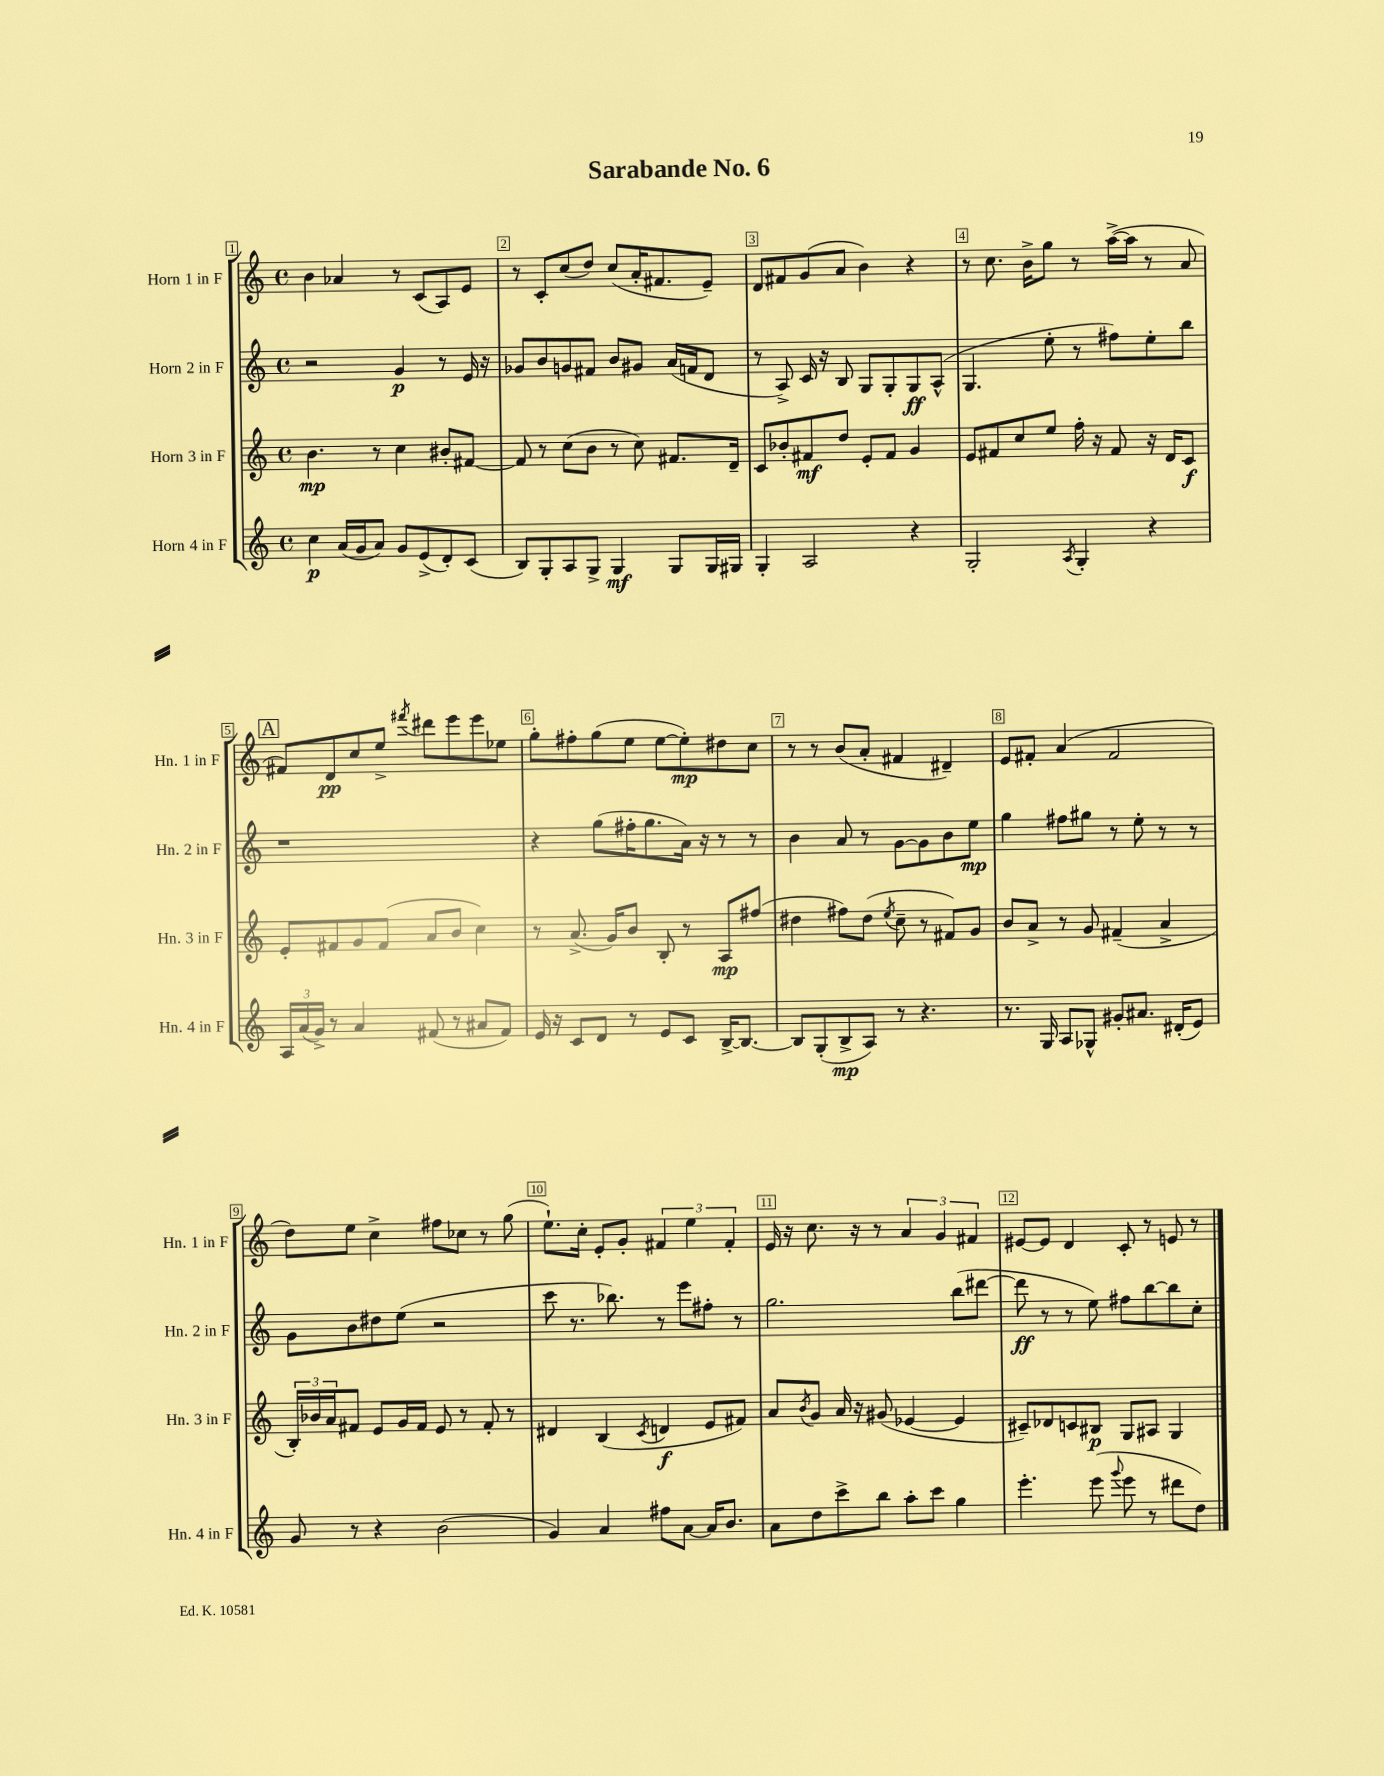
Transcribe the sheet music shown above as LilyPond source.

\header { title = "Sarabande No. 6" }
<<
\new StaffGroup <<
\new Staff = "s0" \with { instrumentName = "Horn 1 in F" shortInstrumentName = "Hn. 1 in F" } {
    \clef treble \key c \major \defaultTimeSignature \time 4/4
    b'4 aes'4 r8 c'8( a8) e'8 |
    r8 c'8-. c''8( d''8) c''8( a'16-. fis'8. e'8--) |
    d'8 fis'8 g'8( a'8 b'4) r4 |
    r8 c''8. b'16-> g''8 r8 a''16~->( a''16 r8 a'8 |
    \mark \markup { \box "A" } fis'8) d'8\pp c''8 e''8-> \acciaccatura { fis'''8 } dis'''8 e'''8 e'''8 ees''8 |
    g''8-. fis''8-. g''8( e''8 e''8~ e''8-.\mp) dis''8 c''8 |
    r8 r8 b'8( a'8-. fis'4 dis'4--) |
    e'8 fis'8-. a'4( fis'2 |
    d''8) e''8 c''4-> fis''8 ces''8 r8 g''8( |
    e''8.-!) c''16-. e'8-. g'8-. \tuplet 3/2 { fis'4 e''4 fis'4-. } |
    e'16 r16 c''8. r16 r8 \tuplet 3/2 { a'4 g'4 fis'4 } |
    eis'8~ eis'8 d'4 c'8-. r8 e'8 r8 \bar "|." |
}
\new Staff = "s1" \with { instrumentName = "Horn 2 in F" shortInstrumentName = "Hn. 2 in F" } {
    \clef treble \key c \major \defaultTimeSignature \time 4/4
    r2 g'4\p r8 e'16 r16 |
    ges'8 b'8 g'8 fis'8 b'8 gis'8 a'16( f'16 d'8 |
    r8 a8->) c'16 r16 b8 g8 g8-. g8\ff a8-^( |
    g4. e''8-. r8 fis''8) e''8-. b''8 |
    \mark \markup { \box "A" } r1 |
    r4 g''8( fis''16-. g''8. a'16) r16 r8 r8 |
    b'4 a'8 r8 g'8~ g'8 b'8 e''8\mp |
    g''4 fis''8 gis''8 r8 e''8-. r8 r8 |
    g'8 b'8 dis''8 e''8( r2 |
    c'''8 r8. bes''8.) r8 e'''8 fis''8-. r8 |
    g''2. b''8( dis'''8~ |
    dis'''8\ff r8 r8 e''8) fis''8 b''8~ b''8 c''8-. \bar "|." |
}
\new Staff = "s2" \with { instrumentName = "Horn 3 in F" shortInstrumentName = "Hn. 3 in F" } {
    \clef treble \key c \major \defaultTimeSignature \time 4/4
    b'4.\mp r8 c''4 bis'8-. fis'8~ |
    fis'8 r8 c''8( b'8 r8 c''8) fis'8. d'16-- |
    c'8 bes'8-. fis'8\mf d''8 e'8-. fis'8 g'4 |
    e'8 fis'8 c''8 e''8 f''16-. r16 fis'8 r16 d'16 c'8\f |
    \mark \markup { \box "A" } e'8-. fis'8 g'8 fis'8( a'8 b'8 c''4) |
    r8 a'8.->( g'16) b'8 b8-. r8 a8\mp fis''8( |
    dis''4 fis''8) dis''8( \acciaccatura { e''8 } c''8-- r8 fis'8) g'8 |
    b'8 a'8-> r8 g'8 fis'4--( a'4-> |
    \tuplet 3/2 { b16-.) bes'16 a'16 } fis'8 e'8 g'16 fis'16 e'8 r8 fis'8-. r8 |
    dis'4 b4( \acciaccatura { c'8 } d'4\f e'8 fis'8) |
    a'8 \acciaccatura { b'8 } g'8 a'16 r16 gis'8( ees'4~ ees'4 |
    cis'8--) des'8 c'8 bis8\p g8 ais8 g4 \bar "|." |
}
\new Staff = "s3" \with { instrumentName = "Horn 4 in F" shortInstrumentName = "Hn. 4 in F" } {
    \clef treble \key c \major \defaultTimeSignature \time 4/4
    c''4\p a'16( g'16 a'8) g'8 e'8->( d'8-.) c'8( |
    b8) g8-. a8 g8-> g4\mf g8 g16 gis16 |
    g4-. a2 r4 |
    g2-. \acciaccatura { a8 } g4-. r4 |
    \mark \markup { \box "A" } \tuplet 3/2 { a16 a'16( g'16->) } r8 a'4 fis'8( r8 ais'8 fis'8) |
    e'16 r16 c'8 d'8 r8 e'8 c'8 b16~-> b8.~ |
    b8 g8-.( b8->\mp a8) r8 r4. |
    r8. g16 a8 ges8-^ gis'8-. ais'8. dis'16-.( e'8) |
    g'8 r8 r4 b'2( |
    g'4) a'4 fis''8 a'8~ a'16 b'8. |
    a'8 d''8 c'''8-> b''8 a''8-. c'''8 g''4 |
    e'''4.-. e'''8( \appoggiatura { g'''8 } e'''8 r8 dis'''8 d''8) \bar "|." |
}
>>
>>
\layout { \context { \Score \override BarNumber.break-visibility = ##(#f #t #t) barNumberVisibility = #all-bar-numbers-visible \override BarNumber.stencil = #(make-stencil-boxer 0.1 0.3 ly:text-interface::print) } }
